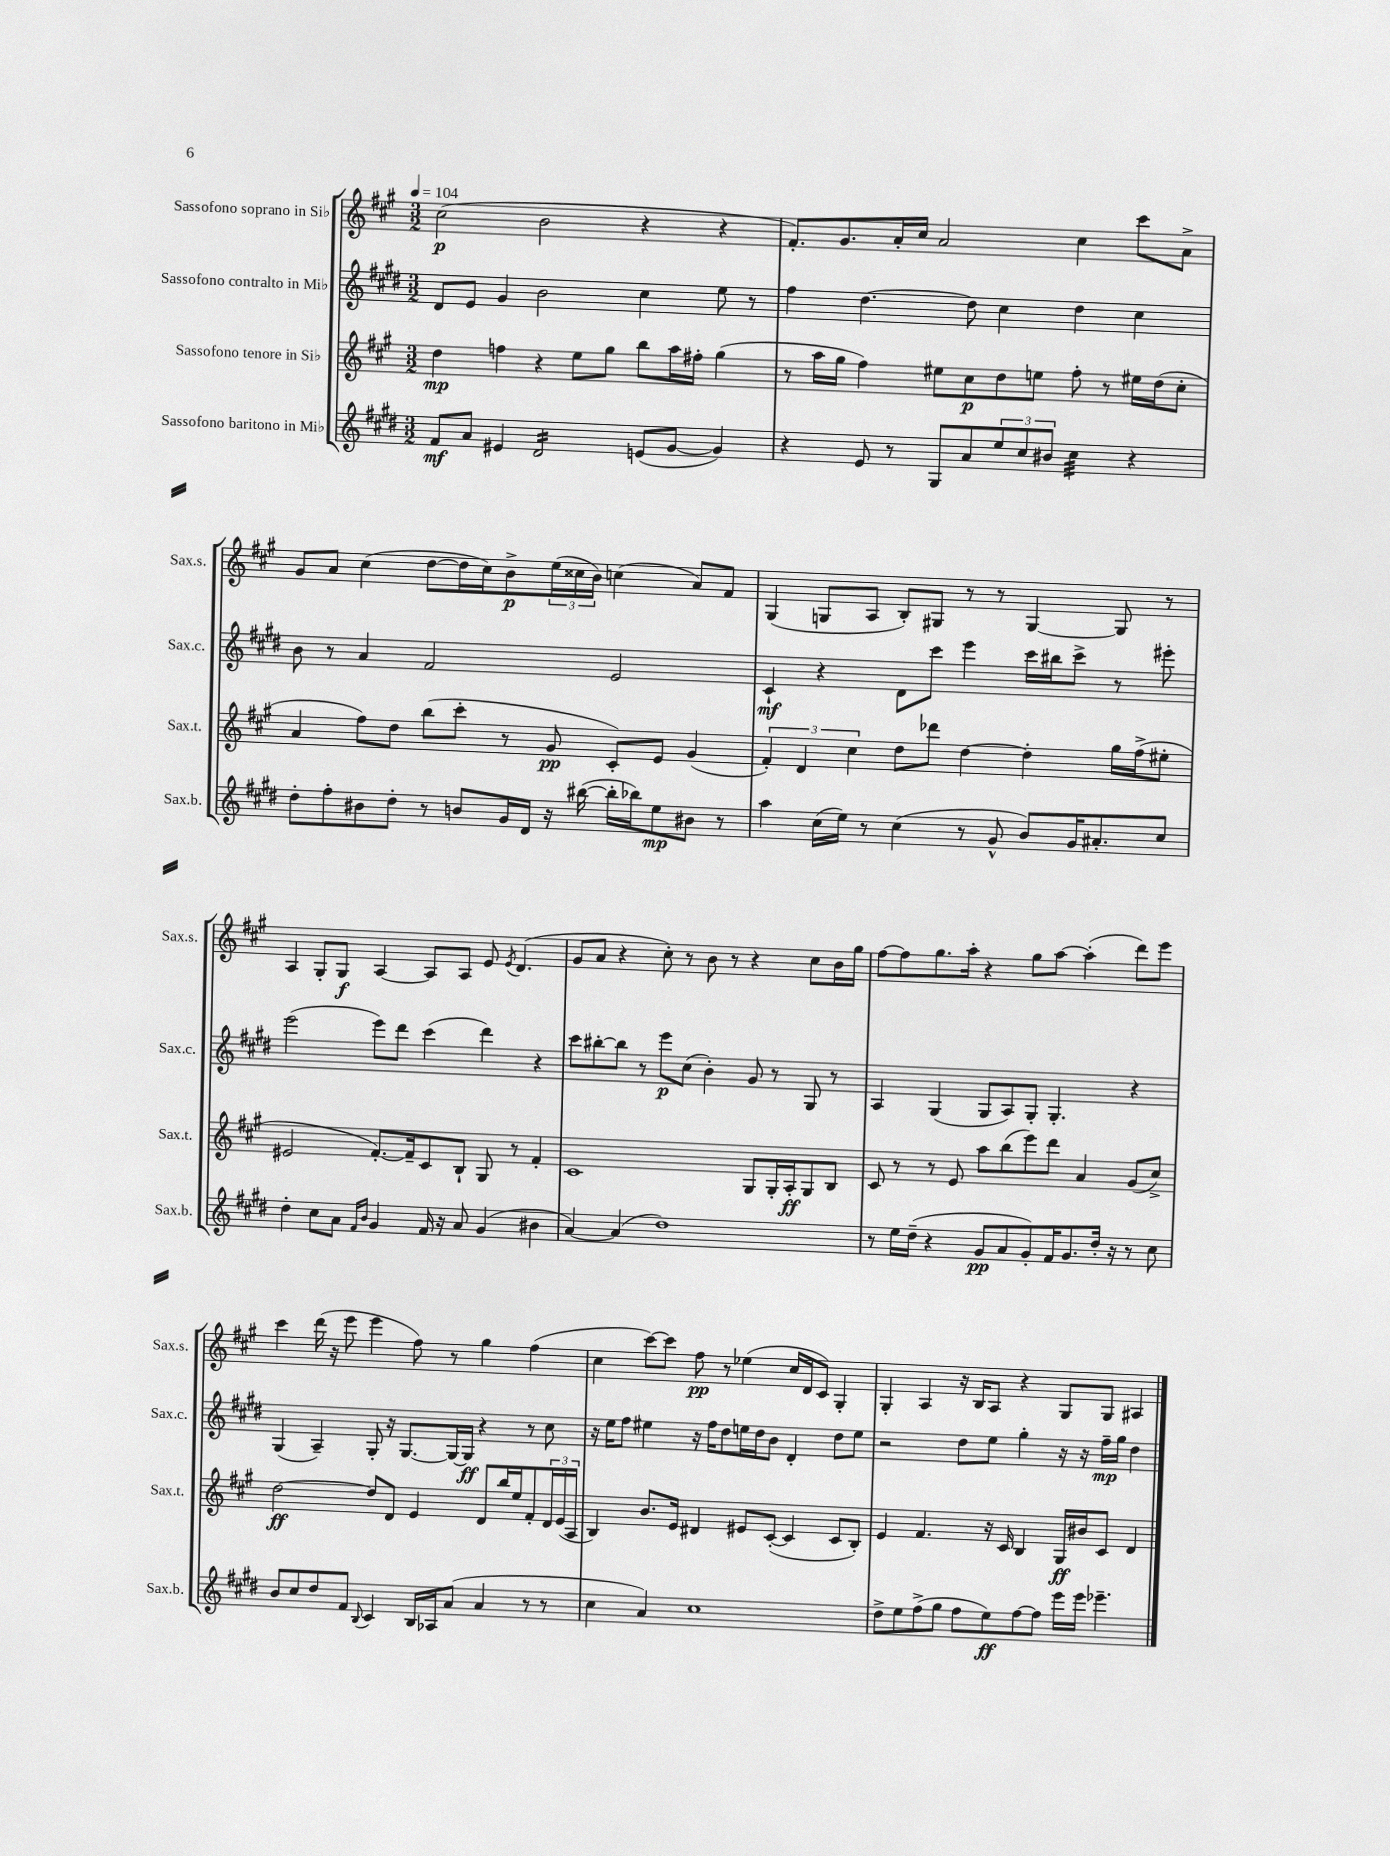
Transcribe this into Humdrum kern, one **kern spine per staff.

**kern	**kern	**kern	**kern
*staff4	*staff3	*staff2	*staff1
*clefG2	*clefG2	*clefG2	*clefG2
*k[f#c#g#d#]	*k[f#c#g#]	*k[f#c#g#d#]	*k[f#c#g#]
*M3/2	*M3/2	*M3/2	*M3/2
*MM104	*MM104	*MM104	*MM104
8f#/L	4dd\	8d#/L	(2cc#\
8a/J	.	8e/J	.
4e#/	4ff\	4g#/	.
2d#/	4r	2b\	2b\
.	8ee\L	.	.
.	8gg#\J	.	.
(8e/L	8bb\L	4cc#\	4r
[8g#/J	16aa\L	.	.
.	16ff#'\JJ	.	.
4g#/])	(4gg#\	8ee\	4r
.	.	8r	.
=	=	=	=
4r	8r	4ff#\	8.f#'/L)
.	16aa\LL	.	.
.	16gg#\JJ	.	8.g#/
8e/	4ff#\)	[4.dd#\	.
8r	.	.	16a'/L
.	.	.	16cc#/JJ
8G#/L	8ee#\L	.	2a/
8a/	8cc#\	8dd#\]	.
12ee/	8dd\	4cc#\	.
12cc#/	.	.	.
.	8ee\J	.	.
12b#/J	.	.	.
4cc#\	8ff#'\	4dd#\	4cc#\
.	8r	.	.
4r	16ee#\LL	4cc#\	8ccc#\L
.	(16dd\J	.	.
.	8cc#'\J	.	8a^\J
=	=	=	=
8dd#'\L	4a/	8b\	8g#/L
8ff#'\	.	8r	8a/J
8b#\	8ff#\L)	4a/	(4cc#\
8dd#'\J	8dd\J	.	.
8r	(8bb\L	2f#/	[8dd\L
8b/L	8ccc#'\J	.	16dd\]L
.	.	.	16cc#\J)
16g#/L	8r	.	8b^\
16d#/JJ	.	.	.
16r	8g#/	.	(24ee\L
.	.	.	24cc##\
([16bb#\	.	.	.
.	.	.	24b\JJ)
16bb#'\]LL	8c#'/L)	2e/	(4cc\
16bb-\J)	.	.	.
8ee\	8e/J	.	.
8b#\J	(4g#/	.	8a/L)
8r	.	.	8f#/J
=	=	=	=
4aa\	6f#'/)	4c#`/	(4G#/
.	6d/	.	.
(16cc#\LL	.	4r	8G/L
16ee\JJ)	.	.	.
.	6cc#\	.	.
8r	.	.	8A/J
(4cc#\	8dd\L	8d#\L	8B'/L)
.	8ddd-\J	8ccc#\J	8G#/J
8r	[4dd\	4eee\	8r
8g#^^/	.	.	8r
8b/L)	4dd'\]	16ccc#\LL	[4G#/
.	.	16bb#\J	.
16g#/K	.	8ccc#^\J	.
8.a#'/	.	.	.
.	16gg#\LL	8r	8G#/]
.	(16ff#^\J	.	.
8cc#/J	8ee#'\J	8eee#'\	8r
=	=	=	=
4dd#'\	2e#/	(2eee\	4A/
8cc#\L	.	.	8G#'/L
8a\J	.	.	8G#/J
16qqf#/LL	.	.	.
16qqb/JJ	.	.	.
4g#/	[8.f#'/L)	8eee\L)	[4A/
.	.	8ddd#\J	.
.	16f#~/]k	.	.
16f#/	8c#/	(4ccc#\	8A/]L
16r	.	.	.
8a/	8B`/J	.	8A/J
(4g#/	8G#/	4ddd#\)	8e/
.	.	.	8qe/
.	8r	.	(4.d/
4b#\	4f#'/	4r	.
=	=	=	=
[4a/)	1c#	8ccc#\L	8g#/L
.	.	[8bb#'\	8a/J
(4a/]	.	8bb#\]J	4r
.	.	8r	.
1dd#)	.	8eee\L	8cc#'\)
.	.	(8cc#\J	8r
.	.	4b'\)	8b\
.	.	.	8r
.	8G#/L	8g#/	4r
.	16G#'/L	8r	.
.	16A'/J	.	.
.	8G#/	8G#/	8cc#\L
.	8B/J	8r	16b\L
.	.	.	16gg#\JJ
=	=	=	=
8r	8c#/	4A/	[8ff#\L
16ee\LL	8r	.	8ff#\]
(16dd#~\JJ	.	.	.
4r	8r	(4G#/	8.gg#\
.	8e/	.	.
.	.	.	16aa'\Jk
8g#/L	8aa\L	8G#/L	4r
8a/	(8bb\	8A/)	.
8g#'/)	8eee\)	8G#'/J	8gg#\L
16f#/K	8ddd\J	4.G#'/	[8aa\J
8.g#/	.	.	.
.	4a/	.	(4aa'\]
16dd#'/Jk	.	.	.
16r	.	.	.
8r	(8g#/L	4r	8ddd\L)
8cc#\	8cc#^/J)	.	8eee\J
=	=	=	=
8b/L	[2dd\	(4G#/	4ccc#\
8cc#/	.	.	.
8dd#/	.	4A~/)	(16ddd\
.	.	.	16r
8f#/J	.	.	8eee\
8qqB/	.	.	.
4c#/	8dd/]L	8G#'/	4eee\
.	8d/J	16r	.
.	.	[8.G#/L	.
16B/LL	4e/	.	8ff#\)
16A-/J	.	.	.
(8a/J	.	16G#/_L	8r
.	.	16G#/]JJ	.
4a/	8d/L	4r	4gg#\
.	16bb/L	.	.
.	16ee/J	.	.
8r	8f#'/	8r	(4ff#\
8r	24d/L	8cc#\	.
.	(24e/	.	.
.	24A/JJ	.	.
=	=	=	=
4cc#\	4B/)	16r	4cc#\
.	.	16ee\LK	.
.	.	8ff#\J	.
4a/)	8.b/L	4ee#\	[8ccc#\L)
.	.	.	8ccc#\]J
.	16e/Jk	.	.
1cc#	4d#/	16r	8ff#\
.	.	16ff#\LK	.
.	.	8dd#\	8r
.	8e#/L	16ee\L	(4ee-\
.	.	16dd#\J	.
.	([8c#'/J	8b\J	.
.	4c#/]	4d#'/	16cc#/LL
.	.	.	16d/J
.	.	.	8c#/J)
.	8c#/L	8dd#\L	4G#'/
.	8B'/J)	8ee\J	.
=	=	=	=
8dd#^\L	4e/	2r	4G#'/
8ee\	.	.	.
(8ff#^\	4.f#/	.	4A/
8gg#\J	.	.	.
8ff#\L	.	8dd#\L	16r
.	.	.	16B/LK
8ee\)	16r	8ee\J	8A/J
.	16c#/	.	.
[8ff#\	4B/	4gg#'\	4r
8ff#\]J	.	.	.
16eee\LL	16G#/LL	16r	8G#/L
16eee\JJ	16b#/J	16r	.
4.eee-~\	8c#/J	16ff#~\LL	8G#/J
.	.	16gg#\JJ	.
.	4d/	4dd#\	4A#/
==	==	==	==
*-	*-	*-	*-
